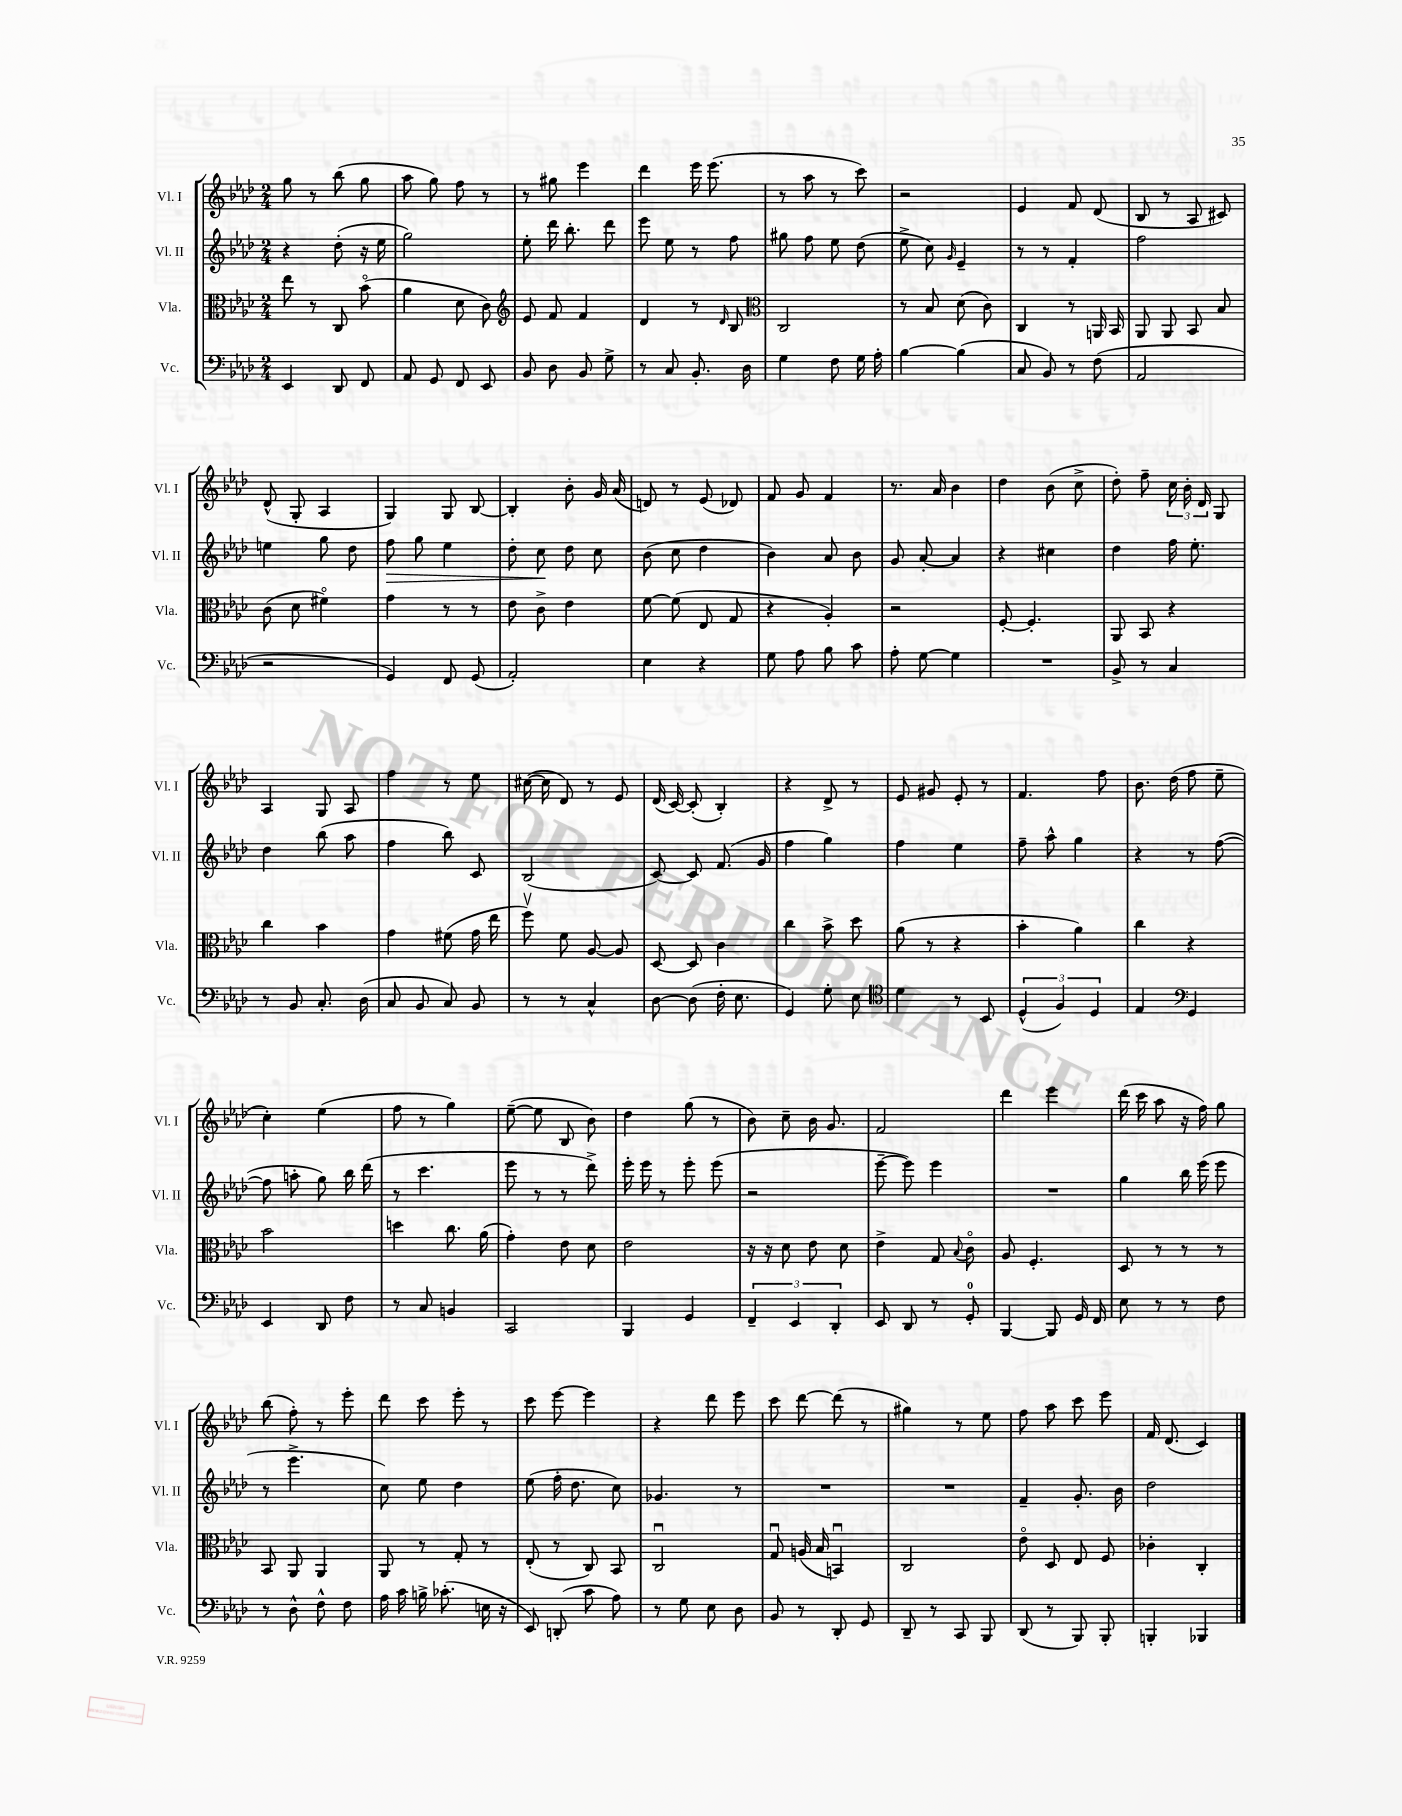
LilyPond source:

<<
\new StaffGroup <<
\new Staff = "s0" \with { instrumentName = "Vl. I" shortInstrumentName = "Vl. I" } {
    \clef treble \key aes \major \numericTimeSignature \time 2/4
    \autoBeamOff g''8 r8 bes''8( g''8 |
    aes''8 g''8) f''8 r8 |
    r8 gis''8 ees'''4 |
    des'''4 ees'''16 ees'''8.( |
    r8 aes''8 r8 c'''8) |
    r2 |
    ees'4 f'8 des'8( |
    bes8 r8 aes8 cis'8) |
    des'8-^( g8-. aes4 |
    g4) g8 bes8~ |
    bes4-. bes'8-. g'16 aes'16( |
    d'8) r8 ees'8( des'8) |
    f'8 g'8 f'4 |
    r8. aes'16 bes'4 |
    des''4 bes'8( c''8-> |
    des''8-.) f''8-- \tuplet 3/2 { c''16 bes'16-. des'16 } g8 |
    aes4 g8 aes8 |
    f''4 r8 ees''8 |
    cis''16~( cis''16 des'8) r8 ees'8 |
    des'16( c'16~) c'8-.( bes4-.) |
    r4 des'8-> r8 |
    ees'8 gis'8 ees'8-. r8 |
    f'4. f''8 |
    bes'8. des''16( f''8 ees''8-- |
    c''4-.) ees''4( |
    f''8 r8 g''4) |
    ees''8~--( ees''8 bes8 bes'8) |
    des''4 g''8( r8 |
    bes'8) c''8-- bes'16 g'8. |
    f'2 |
    des'''4 ees'''4 |
    des'''16( c'''16 aes''8 r16 f''16) g''8 |
    bes''8( f''8-.) r8 ees'''8-. |
    des'''8 c'''8 ees'''8-. r8 |
    c'''8 ees'''8~ ees'''4 |
    r4 des'''8 ees'''8 |
    c'''8 des'''8~ des'''8( r8 |
    gis''4) r8 ees''8 |
    f''8 aes''8 c'''8 ees'''8 |
    f'16 des'8.( c'4) \bar "|." |
}
\new Staff = "s1" \with { instrumentName = "Vl. II" shortInstrumentName = "Vl. II" } {
    \clef treble \key aes \major \numericTimeSignature \time 2/4
    \autoBeamOff r4 des''8-.( r16 ees''16 |
    g''2) |
    ees''8-. des'''16 bes''8.-. des'''8 |
    ees'''8 ees''8 r8 f''8 |
    gis''8 f''8 ees''8 des''8( |
    ees''8-> c''8) \grace { g'16 } ees'4-- |
    r8 r8 f'4-. |
    f''2 |
    e''4 g''8 des''8 |
    f''8\> g''8 ees''4 |
    des''8-. c''8\! des''8 c''8 |
    bes'8( c''8 des''4 |
    bes'4) aes'8 bes'8 |
    g'8 aes'8~-. aes'4 |
    r4 cis''4 |
    des''4 f''16 ees''8.-. |
    des''4 bes''8( aes''8 |
    f''4 bes''8) c'8 |
    bes2( |
    c'8~) c'8 f'8.( g'16 |
    f''4 g''4) |
    f''4 ees''4 |
    f''8-- aes''8-^ g''4 |
    r4 r8 f''8~( |
    f''8 a''8-. g''8) bes''16 des'''16( |
    r8 c'''4. |
    ees'''8 r8 r8 des'''8->) |
    ees'''16-. ees'''16 r8 ees'''8-. ees'''8( |
    r2 |
    ees'''8~-- ees'''8) ees'''4 |
    R2 |
    g''4 bes''16 ees'''16( ees'''8 |
    r8 ees'''4.-> |
    c''8) ees''8 des''4 |
    ees''8( f''16-. des''8. c''8) |
    ges'4. r8 |
    R2 |
    R2 |
    f'4-- g'8.-. bes'16 |
    des''2 \bar "|." |
}
\new Staff = "s2" \with { instrumentName = "Vla." shortInstrumentName = "Vla." } {
    \clef alto \key aes \major \numericTimeSignature \time 2/4
    \autoBeamOff ees''8 r8 c8 bes'8\flageolet( |
    aes'4 des'8 c'8) |
    \clef treble ees'8 f'8 f'4 |
    des'4 r8 \grace { des'16 } bes8 |
    \clef alto c2 |
    r8 bes8 des'8( c'8) |
    c4 r8 a,16 bes,16 |
    aes,8 aes,8 bes,8 bes8 |
    c'8( des'8 fis'4\flageolet) |
    g'4 r8 r8 |
    ees'8 c'8-> ees'4 |
    f'8~ f'8( ees8 g8 |
    r4 aes4-.) |
    r2 |
    f8~-. f4.-. |
    aes,8 bes,8 r4 |
    c''4 bes'4 |
    g'4 fis'8( g'16 ees''16 |
    f''8\upbow) f'8 aes8~ aes8 |
    des8~ des8 c'4 |
    c''4 bes'8-> des''8 |
    aes'8( r8 r4 |
    bes'4-. aes'4) |
    c''4 r4 |
    bes'2 |
    d''4 c''8. aes'16( |
    g'4-.) ees'8 des'8 |
    ees'2 |
    r16 r16 des'8 ees'8 des'8 |
    ees'4-> g8 \appoggiatura { bes8 } c'8\flageolet |
    aes8 f4.-. |
    des8 r8 r8 r8 |
    bes,8 aes,8 aes,4 |
    aes,8 r8 g8-. r8 |
    ees8-.( r8 c8) bes,8 |
    c2\downbow |
    g8\downbow a16( bes16 b,4\downbow) |
    c2 |
    ees'8\flageolet des8 ees8 f8 |
    ces'4-. c4-. \bar "|." |
}
\new Staff = "s3" \with { instrumentName = "Vc." shortInstrumentName = "Vc." } {
    \clef bass \key aes \major \numericTimeSignature \time 2/4
    \autoBeamOff ees,4 des,8 f,8 |
    aes,8 g,8 f,8 ees,8 |
    bes,8 des8 bes,8 g8-> |
    r8 c8 bes,8.-. des16 |
    g4 f8 g16 aes16-. |
    bes4~ bes4( |
    c8 bes,8) r8 f8( |
    aes,2 |
    r2 |
    g,4) f,8 g,8( |
    aes,2-.) |
    ees4 r4 |
    g8 aes8 bes8 c'8 |
    aes8-. g8~ g4 |
    R2 |
    bes,8-> r8 c4 |
    r8 bes,8 c8.-. des16( |
    c8 bes,8 c8) bes,8 |
    r8 r8 c4-^ |
    des8~ des8( f16-. ees8. |
    g,4) g8-. ees8 |
    \clef tenor des'4 r8 bes,8 |
    \tuplet 3/2 { des4-^( f4) des4 } |
    ees4 \clef bass g,4 |
    ees,4 des,8 f8 |
    r8 c8 b,4 |
    c,2 |
    bes,,4 g,4 |
    \tuplet 3/2 { f,4-- ees,4 des,4-. } |
    ees,8 des,8 r8 g,8-0-. |
    bes,,4~ bes,,8 g,16 f,16 |
    ees8 r8 r8 f8 |
    r8 des8-^ f8-^ f8 |
    aes16 c'16 b16-> ces'8.-.( e16 r16 |
    ees,8) d,8-.( c'8 aes8) |
    r8 g8 ees8 des8 |
    bes,8 r8 des,8-. g,8 |
    des,8-- r8 c,8 bes,,8 |
    des,8( r8 bes,,8) bes,,8-. |
    b,,4-. bes,,4 \bar "|." |
}
>>
>>
\layout { \context { \Score \remove "Bar_number_engraver" } }
